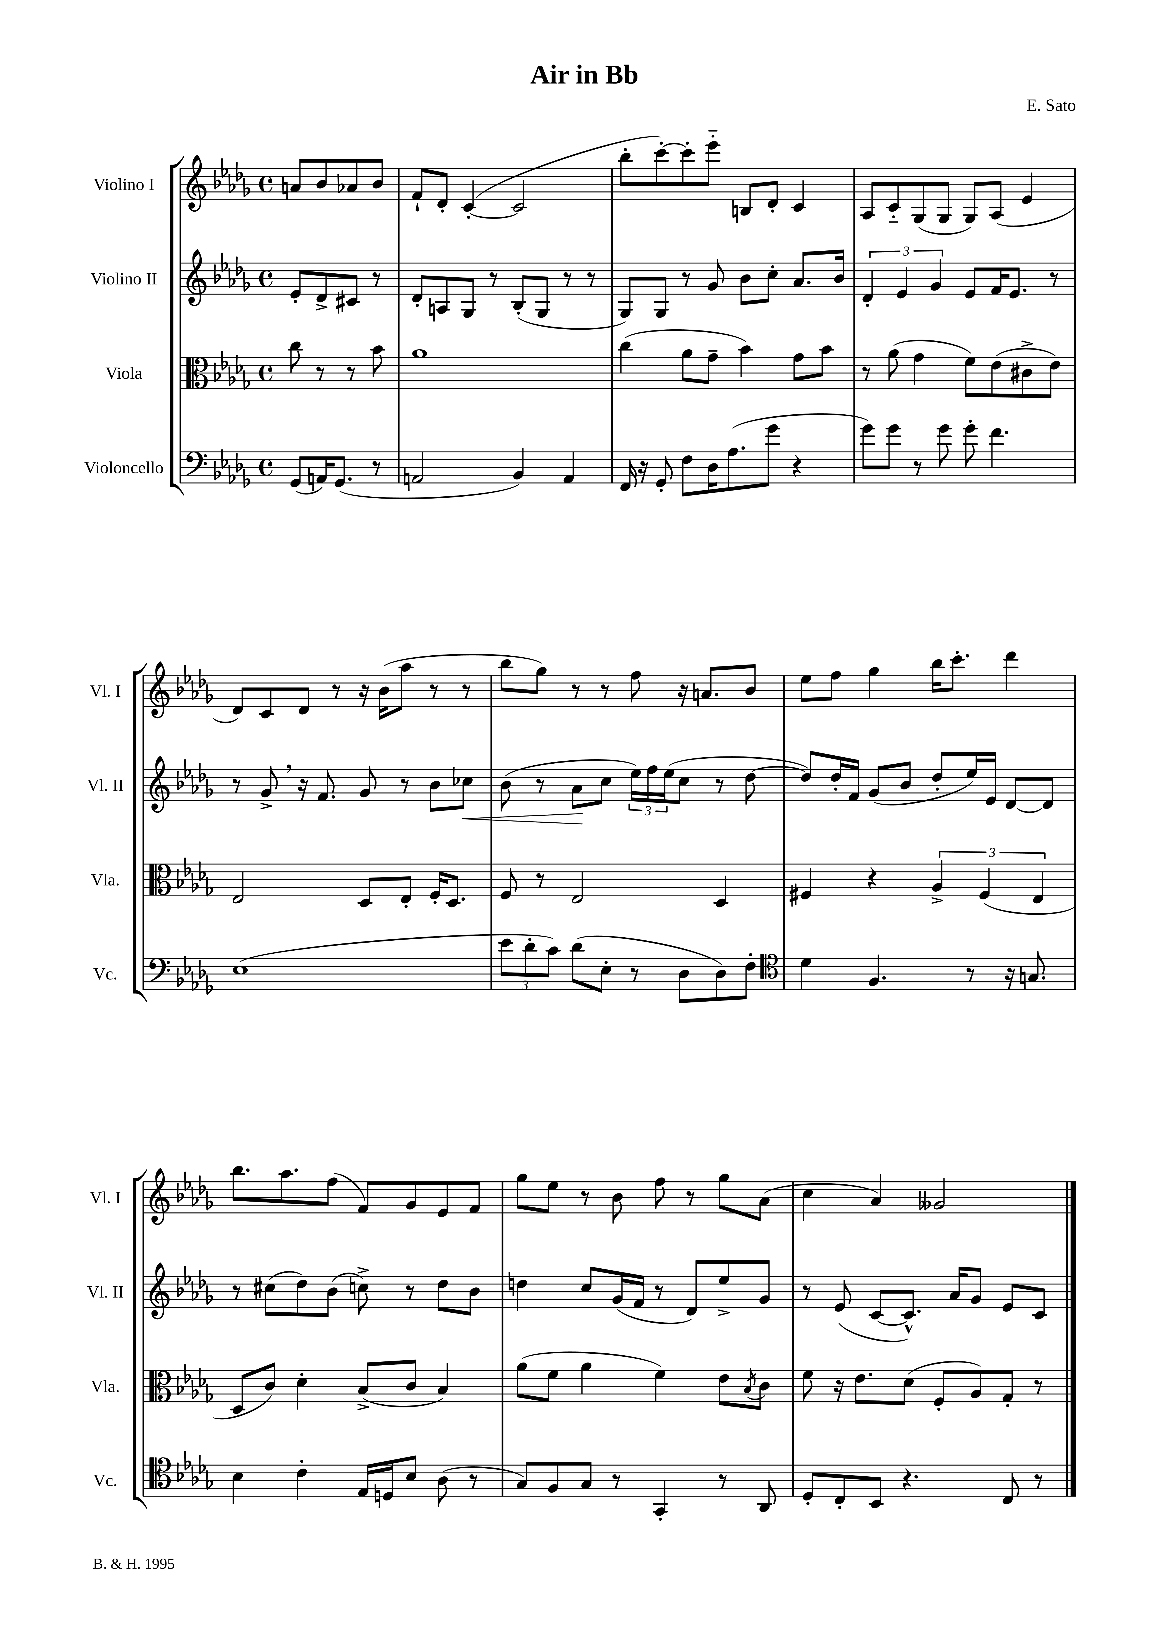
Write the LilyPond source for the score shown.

\header { title = "Air in Bb" composer = "E. Sato" }
<<
\new StaffGroup <<
\new Staff = "s0" \with { instrumentName = "Violino I" shortInstrumentName = "Vl. I" } {
    \clef treble \key des \major \defaultTimeSignature \time 4/4 \partial 2
    a'8 bes'8 aes'8 bes'8 |
    f'8-! des'8-. c'4~-.( c'2 |
    bes''8-. c'''8~-.) c'''8-. ees'''8-_ b8 des'8-. c'4 |
    aes8 c'8-_ ges8( ges8 ges8) aes8( ees'4 |
    des'8) c'8 des'8 r8 r16 bes'16( aes''8 r8 r8 |
    bes''8 ges''8) r8 r8 f''8 r16 a'8. bes'8 |
    ees''8 f''8 ges''4 bes''16 c'''8.-. des'''4 |
    bes''8. aes''8. f''8( f'8) ges'8 ees'8 f'8 |
    ges''8 ees''8 r8 bes'8 f''8 r8 ges''8 aes'8( |
    c''4 aes'4) geses'2 \bar "|." |
}
\new Staff = "s1" \with { instrumentName = "Violino II" shortInstrumentName = "Vl. II" } {
    \clef treble \key des \major \defaultTimeSignature \time 4/4 \partial 2
    ees'8-. des'8-> cis'8 r8 |
    des'8-. a8 ges8 r8 bes8-.( ges8 r8 r8 |
    ges8) ges8 r8 ges'8 bes'8 c''8-. aes'8. bes'16 |
    \tuplet 3/2 { des'4-. ees'4 ges'4 } ees'8 f'16 ees'8. r8 |
    r8 ges'8-> \breathe r16 f'8. ges'8 r8 bes'8 ces''8\< |
    bes'8( r8 aes'8\! c''8 \tuplet 3/2 { ees''16) f''16 ees''16( } c''8 r8 des''8~ |
    des''8) des''16-. f'16 ges'8( bes'8 des''8-. ees''16) ees'16 des'8~ des'8 |
    r8 cis''8( des''8) bes'8( c''8->) r8 des''8 bes'8 |
    d''4 c''8 ges'16( f'16 r8 des'8) ees''8-> ges'8 |
    r8 ees'8( c'8~ c'8.-^) aes'16 ges'8 ees'8 c'8 \bar "|." |
}
\new Staff = "s2" \with { instrumentName = "Viola" shortInstrumentName = "Vla." } {
    \clef alto \key des \major \defaultTimeSignature \time 4/4 \partial 2
    c''8 r8 r8 bes'8 |
    aes'1 |
    c''4( aes'8 ges'8-- bes'4) ges'8 bes'8 |
    r8 aes'8( ges'4 f'8) ees'8( cis'8-> ees'8) |
    ees2 des8 ees8-. f16-. des8. |
    f8 r8 ees2 des4 |
    fis4 r4 \tuplet 3/2 { aes4-> fis4( ees4 } |
    des8 c'8) des'4-. bes8->( c'8 bes4) |
    aes'8( f'8 aes'4 f'4) ees'8 \acciaccatura { bes8 } c'8 |
    f'8 r16 ees'8. des'8( f8-. aes8) ges8-. r8 \bar "|." |
}
\new Staff = "s3" \with { instrumentName = "Violoncello" shortInstrumentName = "Vc." } {
    \clef bass \key des \major \defaultTimeSignature \time 4/4 \partial 2
    ges,8( a,16) ges,8.( r8 |
    a,2 bes,4) a,4 |
    f,16 r16 ges,8-. f8 des16 aes8.( ges'8 r4 |
    ges'8) ges'8 r8 ges'8 ges'8-. f'4. |
    ees1( |
    \tuplet 3/2 { ees'8 des'8-. c'8) } des'8( ees8-. r8 des8 des8) f8-. |
    \clef tenor des'4 f4. r8 r16 g8. |
    bes4 c'4-. ees16 d16 bes8 aes8( r8 |
    ges8) f8 ges8 r8 ges,4-. r8 aes,8 |
    des8-. c8-. bes,8 r4. c8 r8 \bar "|." |
}
>>
>>
\layout { \context { \Score \remove "Bar_number_engraver" } }
